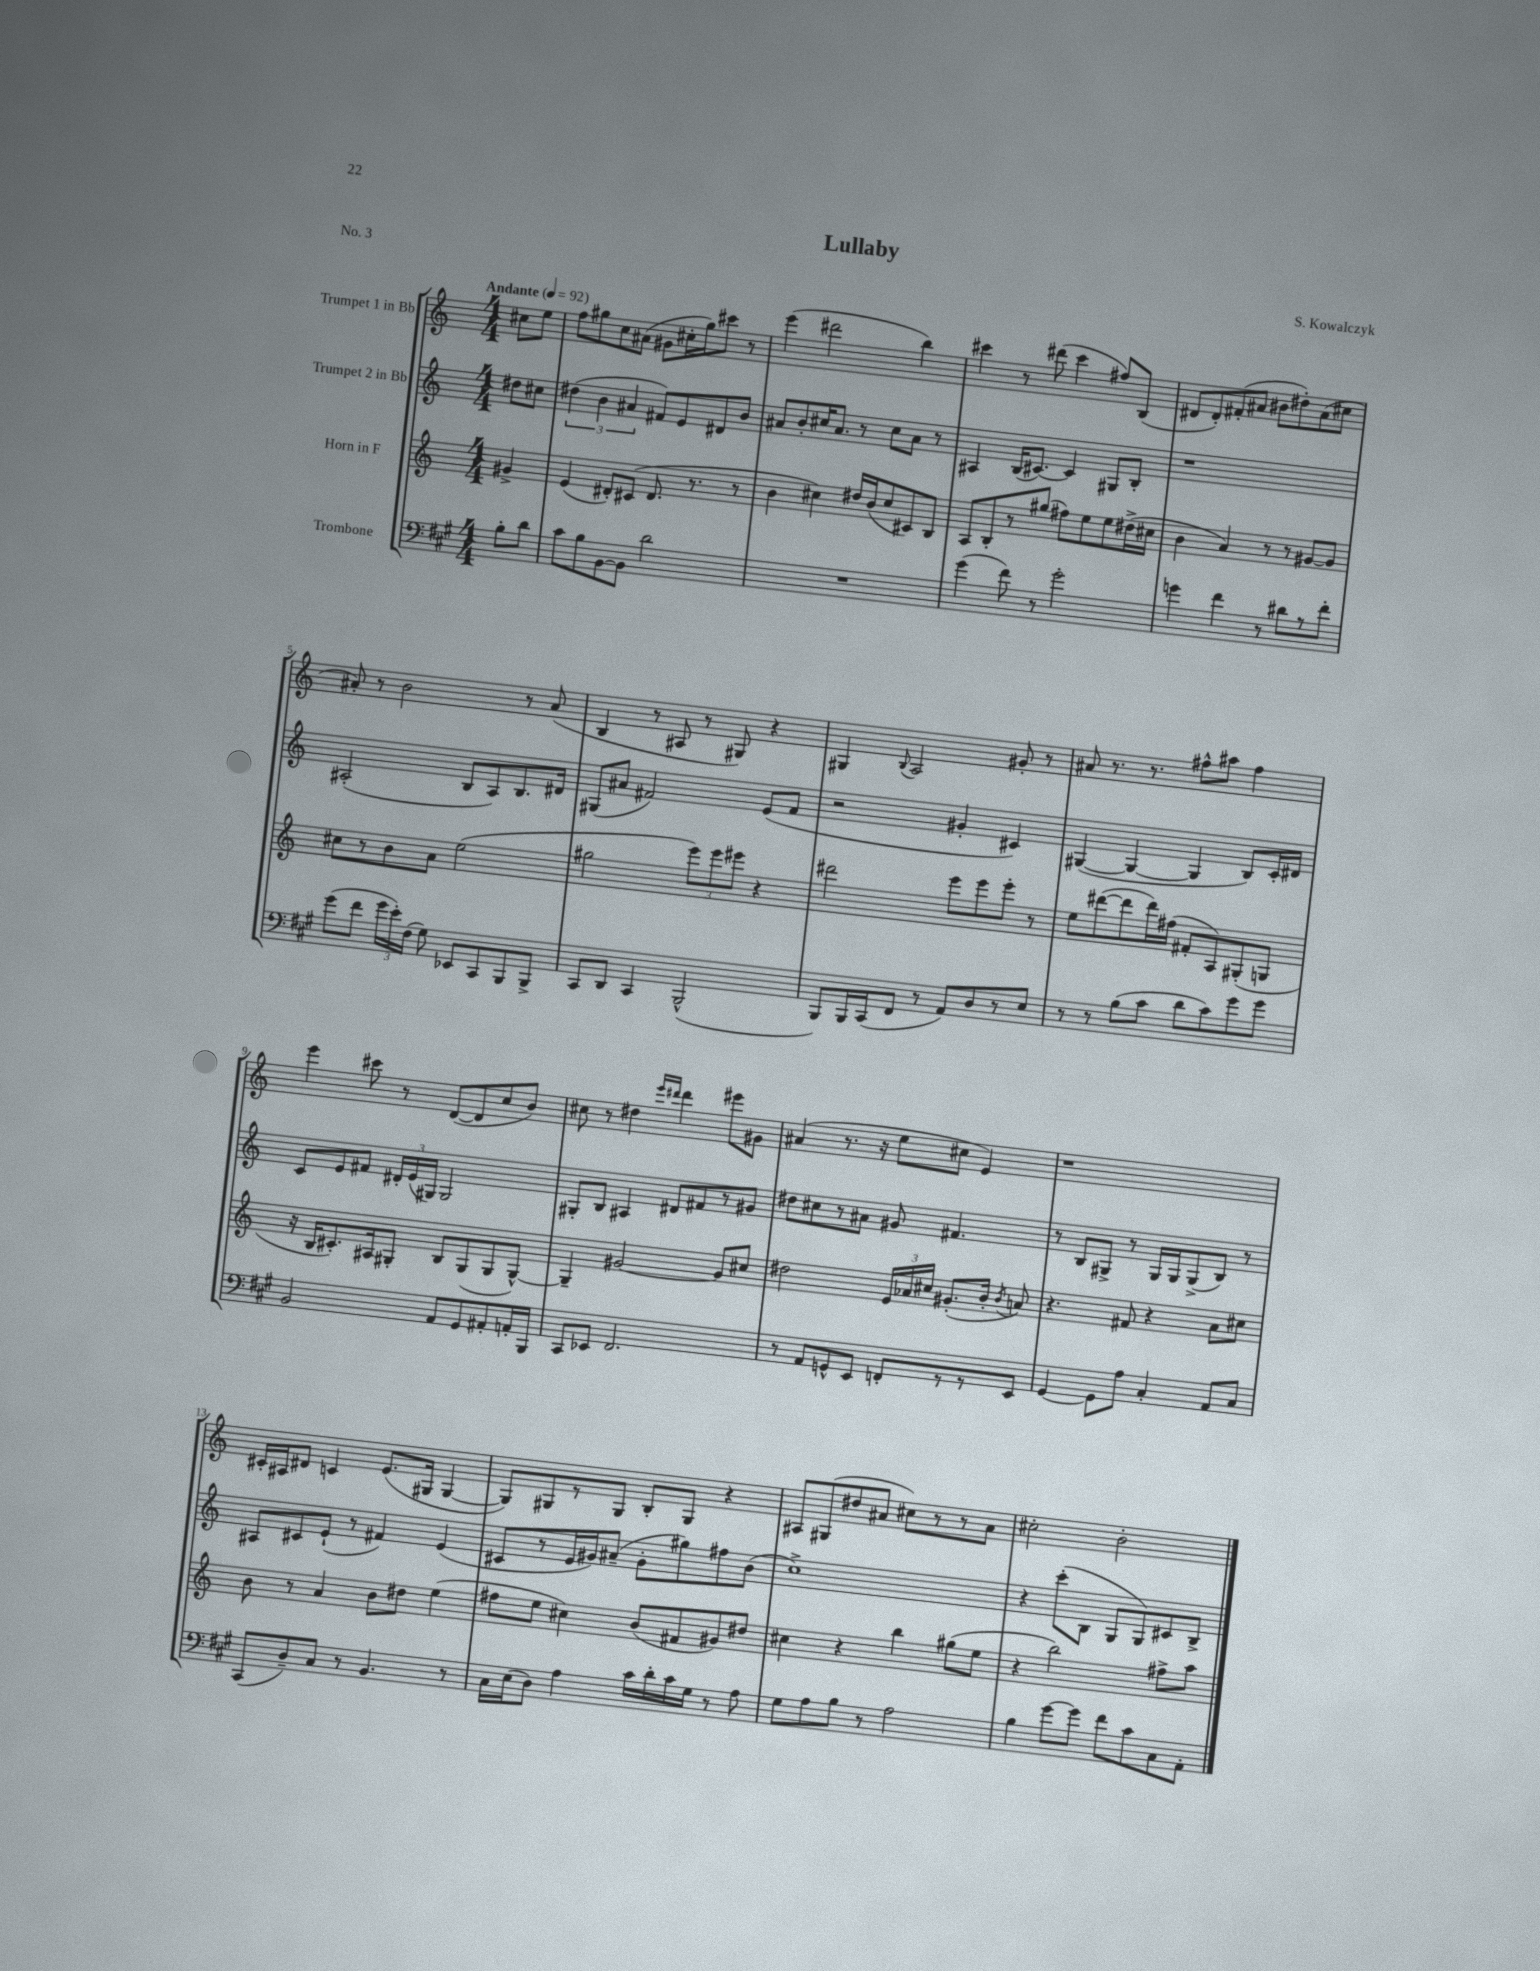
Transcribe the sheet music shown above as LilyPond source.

\header { title = "Lullaby" composer = "S. Kowalczyk" piece = "No. 3" }
<<
\new StaffGroup <<
\new Staff = "s0" \with { instrumentName = "Trumpet 1 in Bb" } {
    \clef treble \key c \major \numericTimeSignature \time 4/4 \partial 4 \tempo "Andante" 4 = 92
    \autoBeamOff cis''8[ e''8] |
    f''8[ gis''8 c''8 ais'8]( gis'8[ cis''16-. gis''16) cis'''8] r8 |
    e'''4( dis'''2 b''4) |
    cis'''4 r8 dis'''8( cis'''4 fis''8[) b8]( |
    dis'8[ dis'8-.) fis'8-.( ais'8] bis'8[ dis''8-.) ais'8( cis''8] |
    ais'8-.) r8 b'2 r8 ais'8( |
    b4 r8 ais8 r8 gis8) r4 |
    gis4 \appoggiatura { b8 } a2 gis'8-. r8 |
    ais'8 r8. r8. fis''8[-^ ais''8] fis''4 |
    e'''4 cis'''8 r8 d'8[~( d'8 c''8 b'8]) |
    cis''8 r8 dis''4 \grace { e'''16[ dis'''16] } dis'''4 eis'''8[ gis'8] |
    ais'4( r8. r16 e''8[ cis''8] e'4) |
    r1 |
    cis'16[-. ais16 dis'8] c'4 e'8.[( gis16] gis4~ |
    gis8[) gis8 r8 gis8] b8[-. gis8] r4 |
    ais8[ gis8( dis''8 ais'8] cis''8[) r8 r8 ais'8] |
    cis''2-. b'2-. \bar "|." |
}
\new Staff = "s1" \with { instrumentName = "Trumpet 2 in Bb" } {
    \clef treble \key c \major \numericTimeSignature \time 4/4 \partial 4
    \autoBeamOff dis''8[ cis''8] |
    \tuplet 3/2 { dis''4( b'4 ais'4 } fis'8[) e'8 dis'8 b'8] |
    ais'8[ b'8-. cis''16 ais'8.] r8 cis''8[ ais'8] r8 |
    ais4 b16[( cis'8.]~) cis'4 gis8[ b8]-. |
    r1 |
    ais2-.( b8[ ais8) b8. dis'16] |
    gis8[( ais'8] fis'2) e'8[( fis'8] |
    r2 gis'4-. cis'4) |
    gis4~( gis4~ gis4 b8[) c'16-. dis'16] |
    c'8[ e'8 fis'8] \tuplet 3/2 { dis'16[-. e'16( gis16]) } gis2 |
    gis8[-. b8] ais4 dis'8[ fis'8 r8 gis'8] |
    dis''8[ cis''8 r8 ais'8] gis'8 fis'4. |
    r8 b8[ gis8]-> r8 gis16[ gis16 gis8->( b8]) r8 |
    ais8[ cis'8 e'8]-!( r8 fis'4) e'4( |
    cis'8[ r8 e'16 gis'16) ais'8]--( gis'8[-. gis''8) fis''8 b'8]( |
    c''1->) |
    r4 c'''8[-.( b8] g8[ g8) cis'8 b8]-> \bar "|." |
}
\new Staff = "s2" \with { instrumentName = "Horn in F" } {
    \clef treble \key c \major \numericTimeSignature \time 4/4 \partial 4
    \autoBeamOff gis'4-> |
    e'4( dis'8[-.) cis'8]( dis'8. r8. r8 |
    b'4 cis''4) dis''16[ b'16( cis''8 cis'8) b8] |
    a8[ b8-. r8 gis''8]( fis''8[) e''8 e''8 dis''16->( cis''16] |
    b'4 a'4) r8 r8 gis'8[~ gis'8] |
    cis''8[ r8 b'8 a'8] e''2( |
    gis''2 \tuplet 3/2 { e'''8[) e'''8 eis'''8] } r4 |
    dis'''2 e'''8[ e'''8 e'''8]-. r8 |
    e''8[ dis'''8~( dis'''8 dis'''16) fis''16]( fis'8[-. a8) gis8-.( g8] |
    r16 b16[ cis'8.-.) ais16 gis8]-. b8[ gis8( gis8 gis8]~-^) |
    gis4-- gis'2~ gis'8[ cis''8] |
    dis''2 \tuplet 3/2 { e'16[ aes'16 cis''16] } gis'8.[-.( b'16]-. \acciaccatura { b'8 } a'8) |
    r4. fis'8 r4 a'8[ cis''8] |
    b'8 r8 a'4 b'8[ dis''8] e''4( |
    fis''8[ e''8] cis''4) b'8[( fis'8 gis'8) dis''8] |
    cis''4 r4 b''4 gis''8[( e''8] |
    r4 b''2) fis''8[-> a''8] \bar "|." |
}
\new Staff = "s3" \with { instrumentName = "Trombone" } {
    \clef bass \key a \major \numericTimeSignature \time 4/4 \partial 4
    \autoBeamOff b8[-. d'8] |
    cis'8[ b8 b,8~ b,8] d'2 |
    R1 |
    gis'4( fis'8) r8 gis'2-. |
    g'4 fis'4 r8 dis'8[ r8 fis'8]-. |
    gis'8[( fis'8] \tuplet 3/2 { gis'16[ e'16-.) fis16]( } gis8) ees,8[ cis,8 b,,8 b,,8]-> |
    cis,8[ d,8] cis,4 b,,2-^( |
    b,,8[) b,,16 cis,16( fis,8] r8 a,8[) d8 r8 e8] |
    r8 r8 b8[( cis'8] d'8[ cis'8) gis'8 gis'8] |
    b,2 a,8[ gis,8 ais,8-. a,16-. b,,16] |
    cis,8[ ees,8] fis,2. |
    r8 a,8[ g,8-^ e,8] f,8[-. r8 r8 e,8] |
    gis,4~ gis,8[ a8] cis4-. a,8[ cis8] |
    cis,8[( d8--) cis8] r8 b,4. r8 |
    cis16[ e16( d8]) a4 cis'16[ d'16-. cis'16 gis16] r8 a8 |
    gis8[ a8 b8] r8 a2 |
    b4 gis'8[~ gis'8] fis'8[ cis'8 cis8 a,8]-. \bar "|." |
}
>>
>>
